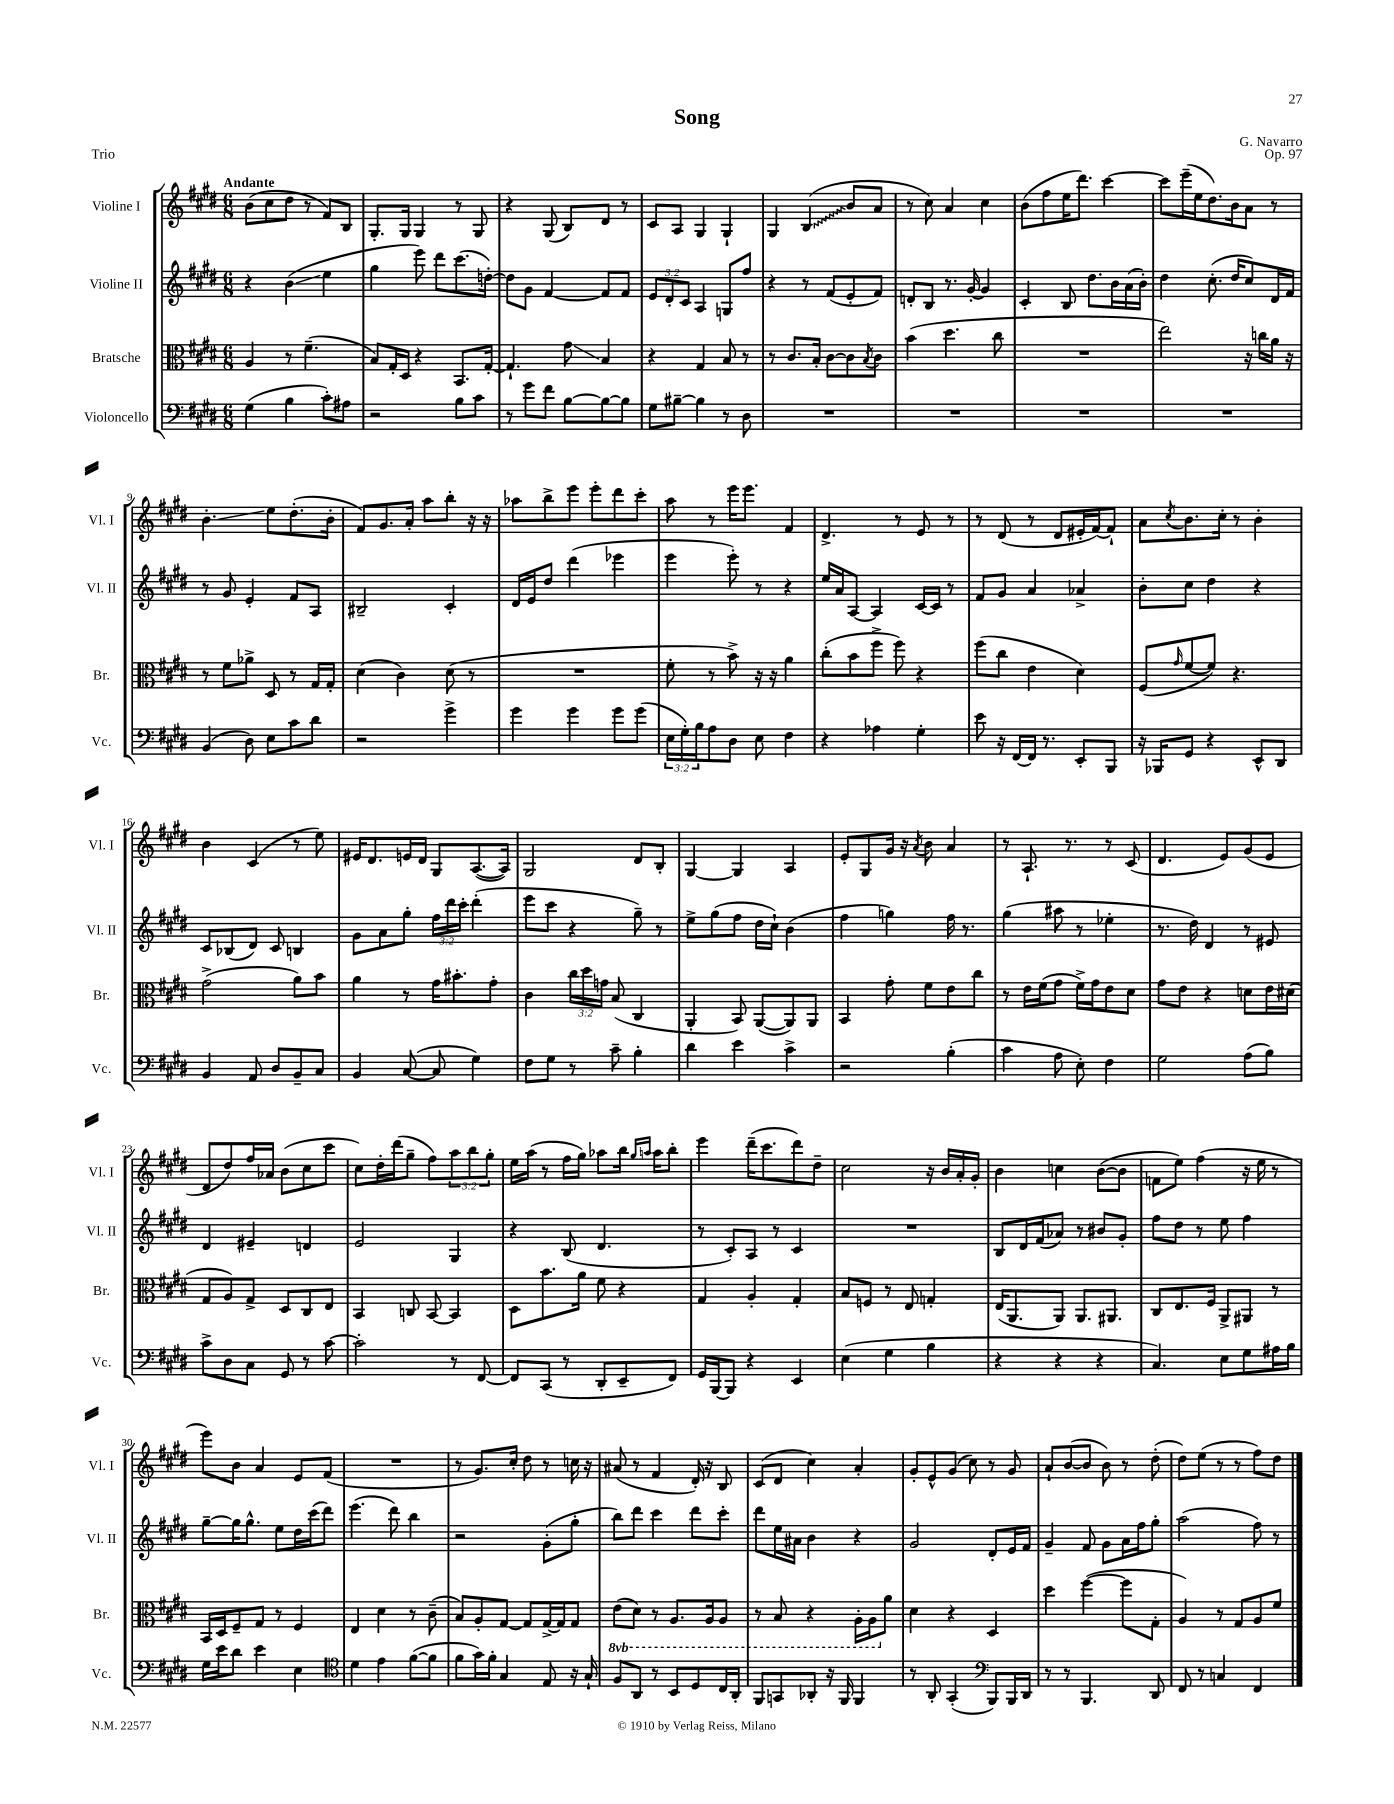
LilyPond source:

\header { title = "Song" composer = "G. Navarro" opus = "Op. 97" piece = "Trio" }
<<
\new StaffGroup <<
\new Staff = "s0" \with { instrumentName = "Violine I" shortInstrumentName = "Vl. I" } {
    \clef treble \key e \major \numericTimeSignature \time 6/8 \override Staff.TupletNumber.text = #tuplet-number::calc-fraction-text \tempo "Andante"
    b'8( cis''8 dis''8 r8 fis'8) b8 |
    gis8.-. gis16 gis4 r8 gis8 |
    r4 gis8( b8) dis'8 r8 |
    cis'8 a8 gis4 gis4-! |
    gis4 \once \override Glissando.style = #'zigzag b4\glissando( b'8 a'8 |
    r8 cis''8) a'4 cis''4 |
    b'8( fis''8 e''16 dis'''8.) cis'''4~ |
    cis'''8 e'''16--( e''16 dis''8.) b'16 a'8 r8 |
    b'4.-.\glissando e''8 dis''8.-.( b'16-. |
    fis'8) gis'8. a'16-. a''8 b''8-. r16 r16 |
    aes''8 b''8-> e'''8 e'''8-. dis'''8 cis'''8-. |
    a''8 r8 e'''16 e'''8. fis'4 |
    dis'4.-> r8 e'8 r8 |
    r8 dis'8( r8 dis'8 eis'16-. fis'16~) fis'8-! |
    a'8 \acciaccatura { cis''8 } b'8. cis''16-. r8 b'4-. |
    b'4 cis'4( r8 e''8) |
    eis'16 dis'8. e'16 dis'16 gis8 a8.~( a16) |
    gis2 dis'8 b8-. |
    gis4~ gis4 a4 |
    e'8-. gis8 gis'16 r16 \acciaccatura { a'8 } b'8 a'4 |
    r8 a8.-! r8. r8 cis'8( |
    dis'4. e'8) gis'8( e'8 |
    dis'8 dis''8) fis''16 aes'16 b'8( cis''8 cis'''8 |
    cis''8) dis''16-. dis'''16( gis''8-- fis''8) \tuplet 3/2 { a''8 b''8 gis''8-. } |
    e''16 a''16( r8 fis''16 gis''16) aes''8 b''16 \grace { gis''16 a''16 } a''16 b''8-. |
    e'''4 dis'''16--( cis'''8. dis'''8) dis''8-- |
    cis''2 r16 b'16 a'16-. gis'16-. |
    b'4 c''4 b'8~( b'8 |
    f'8 e''8) fis''4( r16 e''16 r8 |
    e'''8) b'8 a'4 e'8 fis'8( |
    R2. |
    r8 gis'8.) cis''16-. dis''8 r8 c''16 r16 |
    ais'8( r8 fis'4 dis'16-.) r16 b8 |
    cis'8( dis'8 cis''4) a'4-. |
    gis'8-. e'8-^ gis'8( cis''8) r8 gis'8 |
    a'8-! b'8~( b'8 b'8) r8 dis''8-.( |
    dis''8) e''8( r8 r8 fis''8) dis''8 \bar "|." |
}
\new Staff = "s1" \with { instrumentName = "Violine II" shortInstrumentName = "Vl. II" } {
    \clef treble \key e \major \numericTimeSignature \time 6/8 \override Staff.TupletNumber.text = #tuplet-number::calc-fraction-text
    r4 b'4\glissando( e''4 |
    gis''4 e'''8) dis'''8 cis'''8.( d''16~-.) |
    d''8 gis'8 fis'4~ fis'8 fis'8 |
    \tuplet 3/2 { e'8 dis'8-. cis'8 } a4 g8 fis''8 |
    r4 r8 fis'8( e'8-. fis'8) |
    d'8-. b8 r8. gis'16~-. gis'4 |
    cis'4-. b8 dis''8. b'16 a'16( b'16-.) |
    dis''4 cis''8.-.( dis''16 cis''8) dis'16 fis'16 |
    r8 gis'8 e'4-. fis'8 a8 |
    bis2-- cis'4-. |
    dis'16 e'16 dis''8 dis'''4( ees'''4 |
    e'''4 e'''8-.) r8 r4 |
    e''16 a'16 a8~ a4 cis'16~ cis'16 r8 |
    fis'8 gis'8 a'4 aes'4-> |
    b'8-. cis''8 dis''4 r4 |
    cis'8 bes8( dis'8) cis'8 b4 |
    gis'8 a'8 gis''8-. \tuplet 3/2 { fis''16 dis'''16 cis'''16-. } dis'''4-.( |
    e'''8 cis'''8 r4 gis''8--) r8 |
    e''8-> gis''8( fis''8 dis''16 cis''16-!) b'4( |
    fis''4 g''4) fis''16 r8. |
    gis''4( ais''8 r8 ees''4-. |
    r8. dis''16) dis'4 r8 eis'8 |
    dis'4 eis'4-- d'4 |
    e'2 gis4 |
    r4 b8( dis'4. |
    r8 cis'8-.) a8 r8 cis'4 |
    R2. |
    b8 dis'16 fis'16( aes'8) r8 bis'8 gis'8-. |
    fis''8 dis''8 r8 e''8 fis''4 |
    gis''8~-- gis''16 gis''8.-^ e''8 dis''16 cis'''16( dis'''8) |
    e'''4.( dis'''8) b''4 |
    r2 gis'8-.( gis''8-. |
    b''8) dis'''8 cis'''4 dis'''8 cis'''8-. |
    dis'''8 e''16 ais'16 b'4 r4 |
    gis'2 dis'8-. e'16 fis'16 |
    gis'4-- fis'8 gis'8 a'16 fis''16 gis''8-. |
    a''2( fis''8) r8 \bar "|." |
}
\new Staff = "s2" \with { instrumentName = "Bratsche" shortInstrumentName = "Br." } {
    \clef alto \key e \major \numericTimeSignature \time 6/8 \override Staff.TupletNumber.text = #tuplet-number::calc-fraction-text \set Staff.ottavationMarkups = #ottavation-simple-ordinals
    a4 r8 fis'4.--( |
    b8) gis16-. dis16 r4 b,8. gis16~-. |
    gis4.-! gis'8\glissando b4 |
    r4 gis4 b8 r8 |
    r8 cis'8. b16-. cis'8~ cis'8 \acciaccatura { b8 } cis'8 |
    b'4( dis''4. cis''8 |
    R2. |
    e''2) r16 c''16 a'16 r16 |
    r8 fis'8 aes'8-> dis8 r8 gis16 gis16-. |
    dis'4( cis'4) dis'8( r8 |
    R2. |
    fis'8-. r8 b'8->) r16 r16 a'4 |
    cis''8-.( b'8 fis''8-> fis''8) r4 |
    fis''8( cis''8 e'4 dis'4) |
    fis8( \grace { gis'16 } fis'8~ fis'8) r4. |
    gis'2->( a'8) b'8 |
    a'4 r8 gis'16 bis'8.-. gis'8-. |
    cis'4 \tuplet 3/2 { cis''16 dis''16 g'16 } b8( cis4 |
    a,4-. b,8) a,8~( a,8) a,8 |
    b,4 gis'8-. fis'8 e'8 cis''8 |
    r8 e'16 fis'16( gis'8 fis'16->) gis'16 e'8 dis'8 |
    gis'8 e'8 r4 d'8 e'16 dis'16( |
    gis8 a8) gis8-> dis8 cis8 e8 |
    b,4 c8 b,8~ b,4 |
    dis8 b'8. a'16 fis'8 r4 |
    gis4 a4-. gis4-. |
    b8 f8 r8 e8 g4-. |
    e16( a,8. a,8) a,8. ais,8. |
    cis8 e8. fis16 a,8-> ais,8 r8 |
    b,16 dis16 fis8-- gis8 r8 fis4 |
    e4 dis'4 r8 cis'8--( |
    b8) a8-. gis8~ gis8 gis16~-> gis16 gis8 |
    \ottava #-1 e8( dis8) r8 a,8. a,16 a,8 |
    r8 b,8 r4 a,16-. a,16 \ottava #0 a'8 |
    dis'4 r4 dis4 |
    dis''4 fis''4~( fis''8 gis8-. |
    a4) r8 gis8 a8 fis'8 \bar "|." |
}
\new Staff = "s3" \with { instrumentName = "Violoncello" shortInstrumentName = "Vc." } {
    \clef bass \key e \major \numericTimeSignature \time 6/8 \override Staff.TupletNumber.text = #tuplet-number::calc-fraction-text
    gis4( b4 cis'8-.) ais8 |
    r2 b8 cis'8 |
    r8 gis'8 fis'8 b8~ b8~ b8 |
    gis8 bis8~-- bis4 r8 dis8 |
    R2. |
    R2. |
    R2. |
    R2. |
    b,4( dis8) e8 cis'8 dis'8 |
    r2 gis'4-> |
    gis'4 gis'4 gis'8 gis'8( |
    \tuplet 3/2 { e16 gis16-.) b16 } a8 dis8 e8 fis4 |
    r4 aes4 gis4-. |
    e'8 r16 fis,16~ fis,16 r8. e,8-. b,,8 |
    r16 bes,,16 gis,8 r4 e,8-^ dis,8 |
    b,4 a,8 dis8 b,8-- cis8 |
    b,4 cis8~( cis8 gis4) |
    fis8 gis8 r8 cis'8-- b4-. |
    dis'4 e'4 cis'4-> |
    r2 b4-.( |
    cis'4 a8 e8-.) fis4 |
    gis2 a8( b8) |
    cis'8-> dis8 cis8 gis,8 r8 cis'8~ |
    cis'2-. r8 fis,8~ |
    fis,8 cis,8( r8 dis,8-. e,8-- fis,8) |
    gis,16 b,,16~ b,,8 r4 e,4 |
    e4( gis4 b4 |
    r4 r4 r4 |
    cis4.) e8 gis8 ais16 b16 |
    gis16 e'16 dis'8 e'4 e4 |
    \clef tenor dis'4 e'4 fis'8~( fis'8 |
    fis'8 gis'16) fis'16-. gis4 e8 r16 gis16-! |
    fis8 a,8 r8 b,8 dis8 cis16 a,16-. |
    fis,8 g,8 aes,8-. r16 fis,16 fis,4 |
    r8 a,8-. gis,4-.( \clef bass b,,8) b,,16 dis,16 |
    r8 r8 b,,4. dis,8 |
    fis,8 r8 c4 fis,4 \bar "|." |
}
>>
>>
